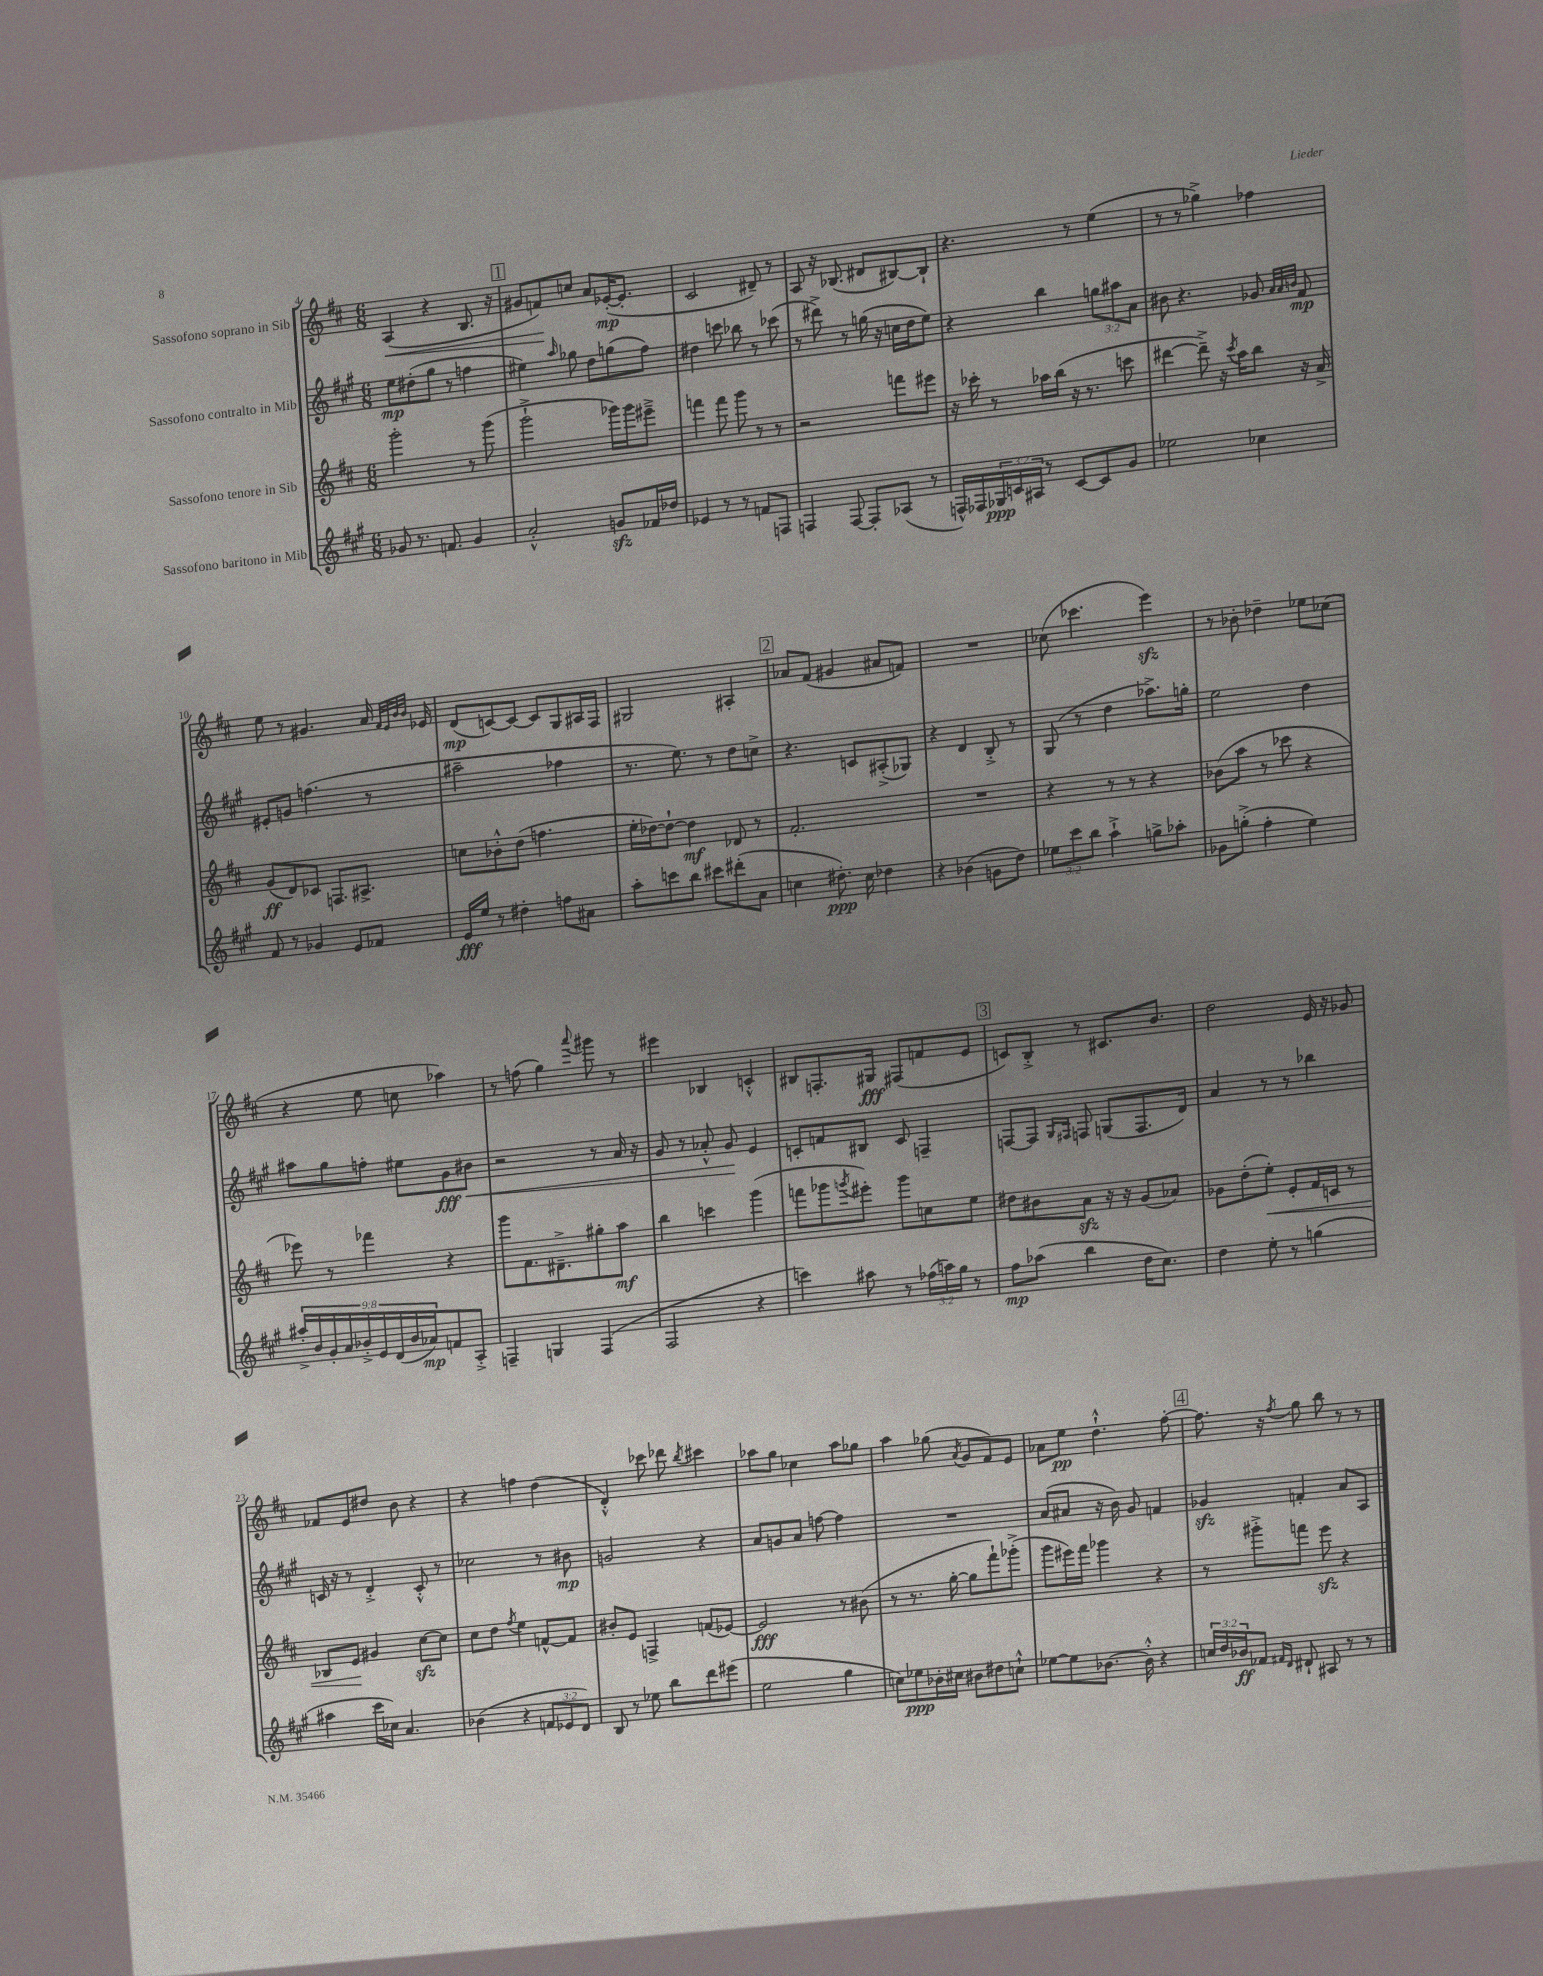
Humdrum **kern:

**kern	**dynam	**kern	**dynam	**kern	**dynam	**kern	**dynam
*part4	*part4	*part3	*part3	*part2	*part2	*part1	*part1
*staff4	*staff4	*staff3	*staff3	*staff2	*staff2	*staff1	*staff1
*I"Sassofono baritono in Mib	*	*I"Sassofono tenore in Sib	*	*I"Sassofono contralto in Mib	*	*I"Sassofono soprano in Sib	*
*clefG2	*	*clefG2	*	*clefG2	*	*clefG2	*
*k[f#c#g#]	*	*k[f#c#]	*	*k[f#c#g#]	*	*k[f#c#]	*
*M6/8	*	*M6/8	*	*M6/8	*	*M6/8	*
=4	=4	=4	=4	=4	=4	=4	=4
!	!	!	!	!	!	!	!LO:HP:b
8g-X/	.	2ggg'\	.	8ee\L	mp	(4A/	<
8.r	.	.	.	(8dd#X'\	.	.	.
.	.	.	.	8gg#\J	.	4r	.
8.fn/	.	.	.	.	.	.	.
.	.	.	.	8r	.	.	.
4g-/	.	8r	.	4ffn\	.	8.B/	.
.	.	(8ggg\	.	.	.	.	.
.	.	.	.	.	.	16r	.
!!LO:REH:place=s1:t=1
=5	=5	=5	=5	=5	=5	=5	=5
2a'^^/	.	2ggg`^\	.	4ee#X\)	.	8g#X/L	.
.	.	.	.	.	.	8fn/)	.
.	.	.	.	16qqaa/	.	.	.
.	.	.	.	8gg-X\	.	8ccn/J	[
.	.	.	.	8dd\L	.	8a/L	.
8gnzz/L	.	16ggg-X\LL)	.	(8ggn\	.	([16e-X'/K	mp
.	.	16ggg-\J	.	.	.	8.e-'/J]	.
16f-X/L	.	8eee#X~^\J	.	8ff#\J)	.	.	.
16dd-X/JJ	.	.	.	.	.	.	.
=6	=6	=6	=6	=6	=6	=6	=6
4e-X/	.	4fffn\	.	4dd#X\	.	2c#/	.
8r	.	8fff\	.	8cccn\	.	.	.
8r	.	8ggg\	.	8bb-X\	.	.	.
8fn/L	.	8r	.	8r	.	8d#X~/)	.
8Fn/J	.	8r	.	(8ccc-X\	.	8r	.
=7	=7	=7	=7	=7	=7	=7	=7
4Fn/	.	2r	.	8r	.	8A/	.
.	.	.	.	8ddd#X^\)	.	16r	.
.	.	.	.	.	.	(8.B-X/	.
[8F/	.	.	.	8r	.	.	.
8F'/L]	.	.	.	(16ggn\	.	8d#X/L	.
.	.	.	.	16r	.	.	.
(8A-X/J	.	8fffn\L	.	16ccn\LL	.	[8B#X/)	.
.	.	.	.	16dd\J	.	.	.
8r	.	8eee#X\J	.	8ee\J)	.	8B#`/J]	.
=8	=8	=8	=8	=8	=8	=8	=8
16Fn^^/LL)	.	16r	.	4r	.	4.r	.
16F-X/	.	16ccc-X'\	.	.	.	.	.
24G-X/	ppp	8r	.	.	.	.	.
24cn/	.	.	.	.	.	.	.
24A#X/JJ	.	.	.	.	.	.	.
8r	.	16aa-X\LL	.	4bb\	.	.	.
.	.	(16bb\JJ	.	.	.	.	.
[8c/L	.	16r	.	.	.	8r	.
.	.	8.r	.	.	.	.	.
8c/]	.	.	.	12ggn\L	.	(4ee\	.
.	.	.	.	12aa#X\	.	.	.
8g#/J	.	8cccn\	.	.	.	.	.
.	.	.	.	12a\J	.	.	.
=9	=9	=9	=9	=9	=9	=9	=9
2ee-X\	.	[4ddd#X\	.	8b#X\	.	8r	.
.	.	.	.	4.r	.	8r	.
.	.	8ddd#~^\])	.	.	.	4gg-X^\)	.
.	.	16r	.	.	.	.	.
.	.	8qccc#/	.	.	.	.	.
.	.	16aa\KL	.	.	.	.	.
4cc-X\	.	8bb\J	.	8g-X/	.	4ff-X\	.
.	.	.	.	32qqa/LLL	.	.	.
.	.	.	.	32qqa/	.	.	.
.	.	.	.	32qqbn/JJJ	.	.	.
.	.	16r	.	8f#/	mp	.	.
.	.	16a^/	.	.	.	.	.
!!LO:LB:g=z
=10	=10	=10	=10	=10	=10	=10	=10
8f#/	.	(8g/L	ff	8e#X'/L	.	8ee\	.
8r	.	8d/)	.	8gn/J	.	8r	.
4g-X/	.	8c-X/J	.	(4.ffn\	.	4.g#X/	.
.	.	8.Fn/L	.	.	.	.	.
8e/L	.	.	.	.	.	.	.
.	.	8.A#X^/J	.	.	.	.	.
8f-X/J	.	.	.	8r	.	16a/	.
.	.	.	.	.	.	32qqf#/LLL	.
.	.	.	.	.	.	32qqe/	.
.	.	.	.	.	.	32qqb/	.
.	.	.	.	.	.	32qqb/JJJ	.
.	.	.	.	.	.	16e-X/	.
=11	=11	=11	=11	=11	=11	=11	=11
16e/LL	fff	8ccn\L	.	2aa#X~\	.	(8d/L	mp
16ee/JJ	.	.	.	.	.	.	.
8r	.	8b-X'^^\	.	.	.	[8cn/)	.
4dd#X'\	.	(8dd\J	.	.	.	8c/J_	.
.	.	4.ffn\	.	.	.	8c/L]	.
8ffn\L	.	.	.	4ff-X\	.	8G/	.
8a#X\J	.	.	.	.	.	16A#X/L	.
.	.	.	.	.	.	16F#/JJ	.
=12	=12	=12	=12	=12	=12	=12	=12
8aa'\L	.	16ee'\LL	.	8.r	.	2G#X/	.
.	.	[16dd-X\J)	.	.	.	.	.
8cccn\	.	8dd-`\J_	.	.	.	.	.
.	.	.	.	8.ee\)	.	.	.
8bb\J	.	4dd-\]	mf	.	.	.	.
8ccc#X\L	.	.	.	8r	.	.	.
(8ddd#X'\	.	8d-X/	.	8dd\L	.	4A#X'/	.
8a\J	.	8r	.	8ccn^\J	.	.	.
!!LO:REH:place=s1:t=2
=13	=13	=13	=13	=13	=13	=13	=13
4ccn\	.	2.f#'/	.	4.r	.	8a-X/L	.
.	.	.	.	.	.	(8f#/J	.
8.dd#X'\)	ppp	.	.	.	.	4g#X/	.
.	.	.	.	8cn/L	.	.	.
16cc\	.	.	.	.	.	.	.
4dd-X\	.	.	.	(8A#X'^/	.	8a#X/L	.
.	.	.	.	8G-X/J)	.	8fn/J)	.
=14	=14	=14	=14	=14	=14	=14	=14
4r	.	2.r	.	4r	.	2.r	.
(4b-X\	.	.	.	4d/	.	.	.
8gn\L	.	.	.	8B'^/	.	.	.
8dd\J)	.	.	.	8r	.	.	.
=15	=15	=15	=15	=15	=15	=15	=15
12ee-X\L	.	4r	.	(8G#/	.	(8cc-X\	.
12ccc#\	.	.	.	.	.	.	.
.	.	.	.	8r	.	4.ccc-X\	.
12bb\J	.	.	.	.	.	.	.
4aa`^\	.	8r	.	4dd\	.	.	.
.	.	8r	.	.	.	.	.
8ggn^\L	.	4r	.	8.aa-X^\L)	.	4eeezz\)	.
8aa-X'\J	.	.	.	.	.	.	.
.	.	.	.	16ggn'\Jk	.	.	.
=16	=16	=16	=16	=16	=16	=16	=16
8g-X\L	.	(8b-X\L	.	2ee\	.	8r	.
(8ggn'^\J	.	8aa\J	.	.	.	8b-X'\	.
4ff#'\	.	8r	.	.	.	4dd-X~\	.
.	.	8ccc-X\	.	.	.	.	.
4ee\)	.	4r	.	4dd\	.	8ee-X\L	.
.	.	.	.	.	.	(8cc-X\J	.
!!LO:LB:g=z
=17	=17	=17	=17	=17	=17	=17	=17
18aa#X'^/LL	.	8eee-X\)	.	8aa#X\L	.	4r	.
18b/	.	.	.	.	.	.	.
18g#'/	.	.	.	.	.	.	.
.	.	8r	.	8gg#\	.	.	.
18a/	.	.	.	.	.	.	.
18b-X'^/	.	.	.	.	.	.	.
.	.	4fff-X\	.	8ffn'\J	.	8ee\	.
18e/	.	.	.	.	.	.	.
(18d/	.	.	.	.	.	.	.
.	.	.	.	8ee#X\L	.	8ccn\	.
18b-/	.	.	.	.	.	.	.
18a-X/J)	mp	.	.	.	.	.	.
8fn/	.	4r	.	8g#\	fff	4aa-X\)	.
!	!	!	!	!	!LO:HP:b	!	!
8A'^/J	.	.	.	8b#X\J	<	.	.
=18	=18	=18	=18	=18	=18	=18	=18
4Fn~/	.	8ggg\L	.	2r	.	8r	.
.	.	8.f#\	.	.	.	(8ffn\	.
4Gn/	.	.	.	.	.	4gg\)	.
.	.	8.d#X~^\	.	.	.	.	.
.	.	.	.	.	.	8qqaaa/	.
(4F/	.	8gg#X'\	.	8r	.	8ggg#X\	.
.	.	8aa\J	mf	16a/	.	8r	.
.	.	.	.	16r	.	.	.
=19	=19	=19	=19	=19	=19	=19	=19
2F#/	.	4bb\	.	8g#/	.	4eee#X\	.
.	.	.	.	8r	.	.	.
.	.	4cccn\	.	8a-X'^^/	.	4B-X/	.
.	.	.	.	8g#/	.	.	.
4r	.	(4ggg\	.	4e/	[	4cn'^^/	.
=20	=20	=20	=20	=20	=20	=20	=20
4cccn\)	.	8fffn\L	.	8cn'/L	.	8B#X/L	.
.	.	8ggg-X\	.	8fn/	.	8.Fn'/	.
.	.	8qgggn/	.	.	.	.	.
8aa#X\	.	8eee#X'\J)	.	8B#X/J	.	.	.
.	.	.	.	.	.	16G#X/Jk	fff
8r	.	8ggg\L	.	8c/	.	(8F#X/L	.
(24ff-X\LL	.	8ccn\	.	4Fn~/	.	8fn/	.
24aan\)	.	.	.	.	.	.	.
24gg#\JJ	.	.	.	.	.	.	.
8r	.	8ee\J	.	.	.	8e/J	.
!!LO:REH:place=s1:t=3
=21	=21	=21	=21	=21	=21	=21	=21
8ff#\L	mp	8dd#X\L	.	[8Fn/L	.	8cn/L)	.
(8aa-X\J	.	8b#X\	.	8F/J]	.	8B'^/J	.
.	.	.	.	16qqG#/LL	.	.	.
.	.	.	.	16qqF#X/JJ	.	.	.
4bb\	.	8azz\J	.	8Fn/	.	8r	.
.	.	16r	.	(8Gn/L	.	8.c#X/L	.
.	.	16r	.	.	.	.	.
16dd\KL	.	(8g/L	.	8.F/	.	.	.
8.cc#\J)	.	.	.	.	.	8.b/J	.
.	.	8a-X/J)	.	.	.	.	.
.	.	.	.	16d/Jk)	.	.	.
=22	=22	=22	=22	=22	=22	=22	=22
4dd\	.	8g-X\L	.	4a/	.	2dd\	.
.	.	(8dd'\	.	.	.	.	.
!	!	!	!LO:HP:b	!	!	!	!
8ee'\	.	8ee'\J)	<	8r	.	.	.
8r	.	8e'/L	.	8r	.	.	.
(4ggn\	.	16f#/L	.	4bb-X\	.	16e/	.
.	.	16cn/JJ	.	.	.	16r	.
.	.	8r	.	.	.	8g-X/	.
!!LO:LB:g=z
=23	=23	=23	=23	=23	=23	=23	=23
4aa#X\	.	8B-X/L	.	16cn/	.	8f-X/L	.
.	.	.	.	16r	.	.	.
.	.	8e/J	.	8r	.	8e/	.
16ccc#\LL	.	4g#X/	[	4d'^/	.	8dd#X/J	.
16cc-X\JJ)	.	.	.	.	.	.	.
4.a/	.	.	.	.	.	8b\	.
.	.	[8cc#zz\L	.	8c'^^/	.	4r	.
.	.	8cc#\J]	.	8r	.	.	.
=24	=24	=24	=24	=24	=24	=24	=24
(4b-X\	.	8cc#\L	.	2cc-X\	.	4r	.
.	.	8dd\J	.	.	.	.	.
.	.	8qff#/	.	.	.	.	.
4r	.	4ee\	.	.	.	4ffn\	.
12fn/L	.	[8fn^^/L	.	8r	.	(4dd\	.
12e-X/	.	.	.	.	.	.	.
.	.	8f/J]	.	8b#X\	mp	.	.
12d/J)	.	.	.	.	.	.	.
=25	=25	=25	=25	=25	=25	=25	=25
8B/	.	8b#X'/L	.	2gn/	.	4d'^^/)	.
8r	.	8e/J	.	.	.	.	.
8ee-X\	.	4Fn^/	.	.	.	8ccc-X\	.
8bb\L	.	.	.	.	.	8ddd-X\	.
.	.	.	.	.	.	8qbb/	.
8ddd\	.	(8fn/L	.	4r	.	4ccc#X\	.
(8eee#X\J	.	[8e-X/J)	.	.	.	.	.
=26	=26	=26	=26	=26	=26	=26	=26
2ee\	.	2e-/]	fff	8a/L	.	8aa-X\L	.
.	.	.	.	8gn/	.	8gg\J	.
.	.	.	.	8a/J	.	4cc-X\	.
.	.	.	.	[8ffn\	.	.	.
4gg#\	.	8r	.	4ff\]	.	8aa-\L	.
.	.	(8b#X\	.	.	.	8gg-X\J	.
=27	=27	=27	=27	=27	=27	=27	=27
8ccn\L)	.	8r	.	2.r	.	4aa\	.
8ee-X\	ppp	8.r	.	.	.	.	.
16b-X'\L	.	.	.	.	.	(8gg-X\	.
16cc#X\JJ	.	[16gg'\	.	.	.	.	.
.	.	.	.	.	.	8qa/	.
8b#X\L	.	8gg\L]	.	.	.	8g/L	.
8dd#X\	.	8fff#`\)	.	.	.	8f#/)	.
8ccn`^^\J	.	(8ggg-X'^\J	.	.	.	8e/J	.
=28	=28	=28	=28	=28	=28	=28	=28
[8ee-X\L	.	8ggg\L	.	(8a/L	.	8a-X\L	.
8ee-\]	.	16eee#X\L)	.	8a#X/J	.	8ee\J	pp
.	.	16fff#\JJ	.	.	.	.	.
[8.b-X\J	.	4ggg-X\	.	16r	.	4.dd`^^\	.
.	.	.	.	16b\)	.	.	.
.	.	.	.	8g#/	.	.	.
16b-'^^\]	.	.	.	.	.	.	.
4r	.	4r	.	4fn/	.	.	.
.	.	.	.	.	.	[8ff#'\	.
!!LO:REH:place=s1:t=4
=29	=29	=29	=29	=29	=29	=29	=29
24ccn/LL	.	8r	.	4g-Xzz/	.	8.ff#\]	.
24dd/	.	.	.	.	.	.	.
24b-X/J	ff	.	.	.	.	.	.
8f-X/J	.	8ggg#X'^\L	.	.	.	.	.
.	.	.	.	.	.	16r	.
16qqf#X/LL	.	.	.	.	.	.	.
16qqd/JJ	.	.	.	.	.	8qff#/	.
8d#X`/	.	8fffn\J	.	4fn'/	.	8gg\	.
8A#X/	.	8eeezz\	.	.	.	8bb\	.
8r	.	4r	.	8a/L	.	8r	.
8r	.	.	.	8A/J	.	8r	.
==	==	==	==	==	==	==	==
*-	*-	*-	*-	*-	*-	*-	*-
